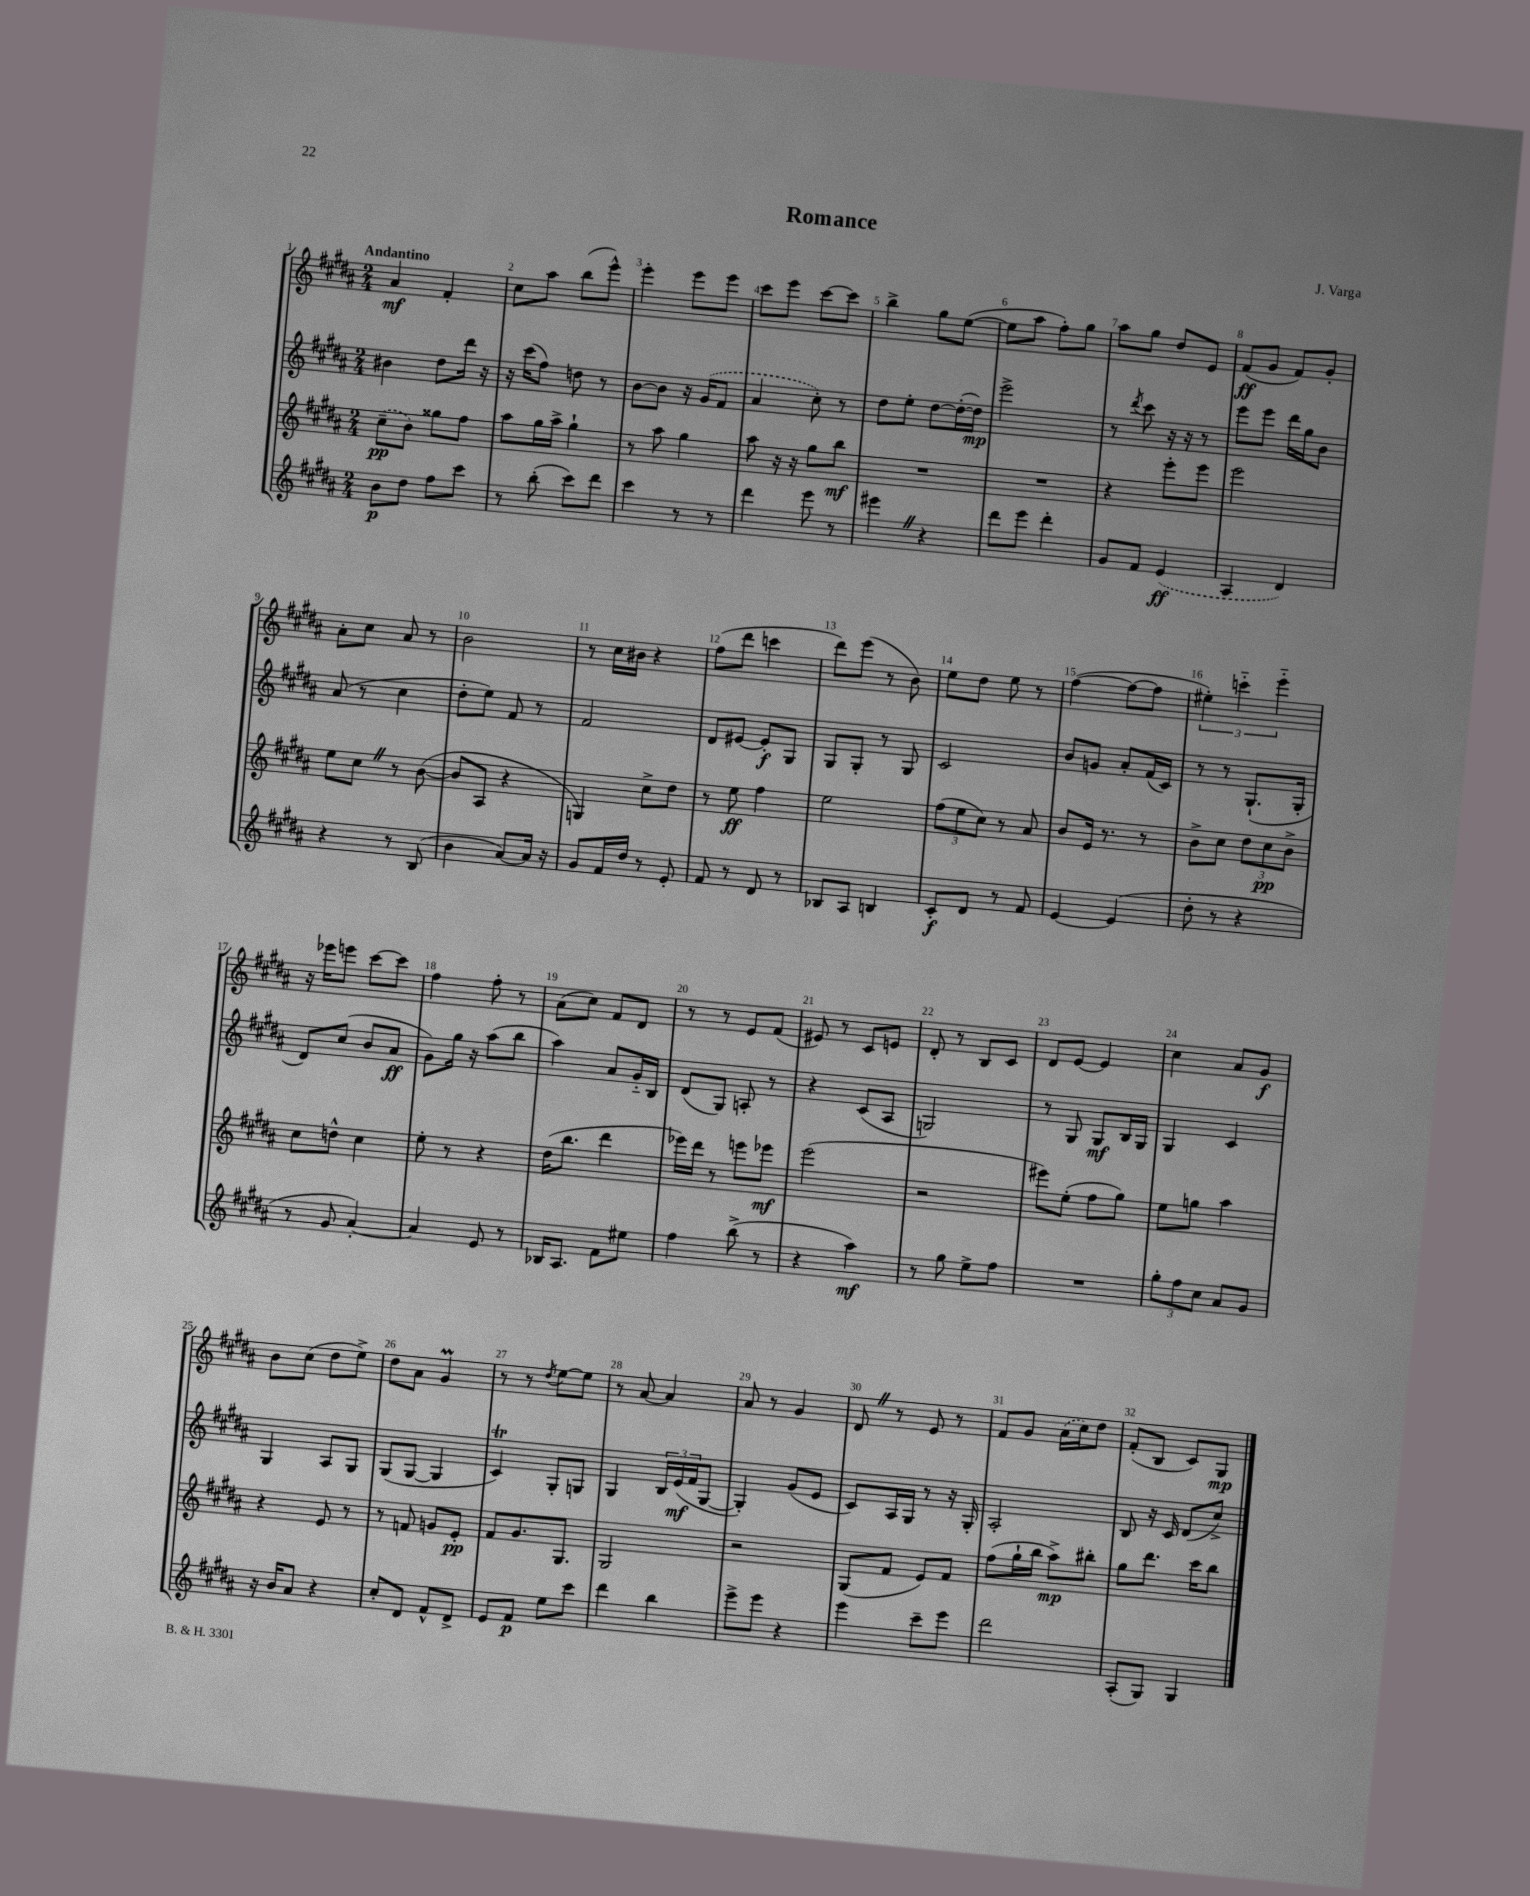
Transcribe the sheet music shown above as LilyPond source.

\header { title = "Romance" composer = "J. Varga" }
<<
\new StaffGroup <<
\new Staff = "s0" {
    \clef treble \key b \major \numericTimeSignature \time 2/4 \tempo "Andantino"
    ais'4\mf fis'4-. |
    cis''8 ais''8 b''8( e'''8-^) |
    e'''4-. e'''8 e'''8 |
    cis'''8 e'''8 cis'''8~ cis'''8 |
    b''4-> gis''8 e''8~( |
    e''8 ais''8 fis''8-.) gis''8 |
    ais''8 gis''8 dis''8 e'8 |
    fis'8\ff( gis'8 fis'8) gis'8-. |
    ais'8-. cis''8 ais'8 r8 |
    b'2 |
    r8 cis''16 bis'16 r4 |
    fis''8( dis'''8 c'''4 |
    dis'''8) e'''8( r8 b'8) |
    e''8 dis''8 e''8 r8 |
    fis''4~( fis''8~ fis''8 |
    \tuplet 3/2 { eis''4-.) c'''4-_ e'''4-_ } |
    r16 ees'''16 e'''8 cis'''8~ cis'''8 |
    fis''4 fis''8-. r8 |
    ais'8( cis''8) fis'8 dis'8 |
    r8 r8 e'8 fis'8( |
    eis'8) r8 cis'8 e'8 |
    dis'8-. r8 b8 cis'8 |
    dis'8 e'8~ e'4 |
    cis''4 ais'8 gis'8\f |
    b'8 cis''8( dis''8 e''8->) |
    dis''8 ais'8 gis'4\prall |
    r8 r8 \acciaccatura { dis''8 } e''8~ e''8 |
    r8 ais'8~ ais'4 |
    ais'8 r8 gis'4 |
    dis'8 \once \override BreathingSign.text = \markup { \musicglyph "scripts.caesura.straight" } \breathe r8 e'8 r8 |
    fis'8 gis'8 \once \slurDashed ais'16( cis''16) dis''8 |
    fis'8-.( b8 cis'8) gis8\mp \bar "|." |
}
\new Staff = "s1" {
    \clef treble \key b \major \numericTimeSignature \time 2/4
    bis'4 dis''8 dis'''16 r16 |
    r16 cis'''16( fis''8) d''8 r8 |
    b'8~ b'8 r16 \once \slurDashed gis'16( fis'8 |
    ais'4 cis''8-.) r8 |
    dis''8 e''8-. dis''8~ dis''16~-.( dis''16\mp) |
    e'''2-> |
    r8 \acciaccatura { dis'''8 } cis'''8 r16 r16 r8 |
    e'''8 e'''8 dis'''16 gis''16 b'8 |
    ais'8( r8 cis''4 |
    dis''8-. e''8) fis'8 r8 |
    fis'2 |
    dis'8 eis'8~ eis'8-.\f gis8 |
    gis8 gis8-. r8 gis8 |
    cis'2 |
    b'8 g'8 ais'8-. fis'16( cis'16) |
    r8 r8 gis8.-!( gis16-. |
    dis'8) cis''8( b'8 ais'8\ff |
    gis'8) gis''16 r16 ais''8( b''8 |
    ais''4) ais'8 gis'16-_ b16 |
    dis'8( gis8) a8-. r8 |
    r4 cis'8( ais8 |
    g2) |
    r8 gis8 gis8\mf b16 gis16 |
    gis4 cis'4 |
    gis4 ais8 gis8 |
    gis8( gis8~ gis4 |
    cis'4\trill) gis8-. g8 |
    gis4 \tuplet 3/2 { b16 e'16\mf( fis'16 } gis8~ |
    gis4-.) gis'8( e'8 |
    cis'8) ais16 gis16 r8 r16 gis16-. |
    ais2-. |
    b8 r16 cis'16 dis'8( cis''8->) \bar "|." |
}
\new Staff = "s2" {
    \clef treble \key b \major \numericTimeSignature \time 2/4
    \once \slurDashed cis''8--\pp( b'8) gisis''8 fis''8 |
    ais''8 gis''16 ais''16-> gis''4-! |
    r8 ais''8 gis''4 |
    ais''8 r16 r16 gis''8 b''8\mf |
    R2 |
    R2 |
    r4 e'''8-. e'''8 |
    e'''2 |
    e''8 cis''8 \once \override BreathingSign.text = \markup { \musicglyph "scripts.caesura.straight" } \breathe r8 b'8~( |
    b'8 ais8 r4 |
    g4) cis''8-> dis''8 |
    r8 e''8\ff fis''4 |
    e''2 |
    \tuplet 3/2 { fis''8( e''8 cis''8) } r8 ais'8 |
    b'8 e'16 r8. r8 |
    b'8-> cis''8 \tuplet 3/2 { dis''8 cis''8\pp b'8-> } |
    cis''8 d''8-^ cis''4 |
    e''8-. r8 r4 |
    dis''16( b''8. dis'''4 |
    ees'''16) dis'''16 r8 e'''8 ees'''8\mf |
    e'''2( |
    r2 |
    eis'''8) e''8-.( fis''8 gis''8) |
    e''8 g''8 ais''4 |
    r4 e'8 r8 |
    r8 f'8 g'8 e'8-.\pp |
    fis'8 gis'8. gis8. |
    gis2 |
    r2 |
    gis8( fis'8 e'8) fis'8 |
    fis''8( gis''16-! b''16 ais''8->\mp) bis''8-. |
    gis''8 dis'''8. cis'''16 b''8 \bar "|." |
}
\new Staff = "s3" {
    \clef treble \key b \major \numericTimeSignature \time 2/4
    b'8\p dis''8 fis''8 cis'''8 |
    r8 b''8-.( cis'''8) dis'''8 |
    cis'''4 r8 r8 |
    dis'''4 e'''8 r8 |
    eis'''4 \once \override BreathingSign.text = \markup { \musicglyph "scripts.caesura.straight" } \breathe r4 |
    dis'''8 e'''8 dis'''4-. |
    gis'8 fis'8 \once \slurDashed e'4\ff( |
    ais4 dis'4) |
    r4 r8 b8( |
    b'4 ais'8~) ais'16 r16 |
    gis'8 fis'16 dis''16 r8 e'8-. |
    fis'8 r8 dis'8 r8 |
    bes8 ais8 b4 |
    cis'8-.\f dis'8 r8 fis'8 |
    e'4~ e'4( |
    dis''8-. r8 r4 |
    r8 gis'8 ais'4~-.) |
    ais'4 e'8 r8 |
    bes16 ais8. fis'8 eis''8 |
    fis''4 b''8->( r8 |
    r4 ais''4\mf) |
    r8 gis''8 e''8-> fis''8 |
    R2 |
    \tuplet 3/2 { gis''8-. fis''8 cis''8 } ais'8 gis'8 |
    r16 b'16 ais'8 r4 |
    cis''8-. dis'8 fis'8-^ dis'8-> |
    e'8 fis'8\p e''8 cis'''8 |
    dis'''4 b''4 |
    e'''8-> e'''8 r4 |
    e'''4 cis'''8-- e'''8 |
    dis'''2 |
    ais8-.( gis8) gis4 \bar "|." |
}
>>
>>
\layout { \context { \Score \override BarNumber.break-visibility = ##(#f #t #t) barNumberVisibility = #all-bar-numbers-visible } }
